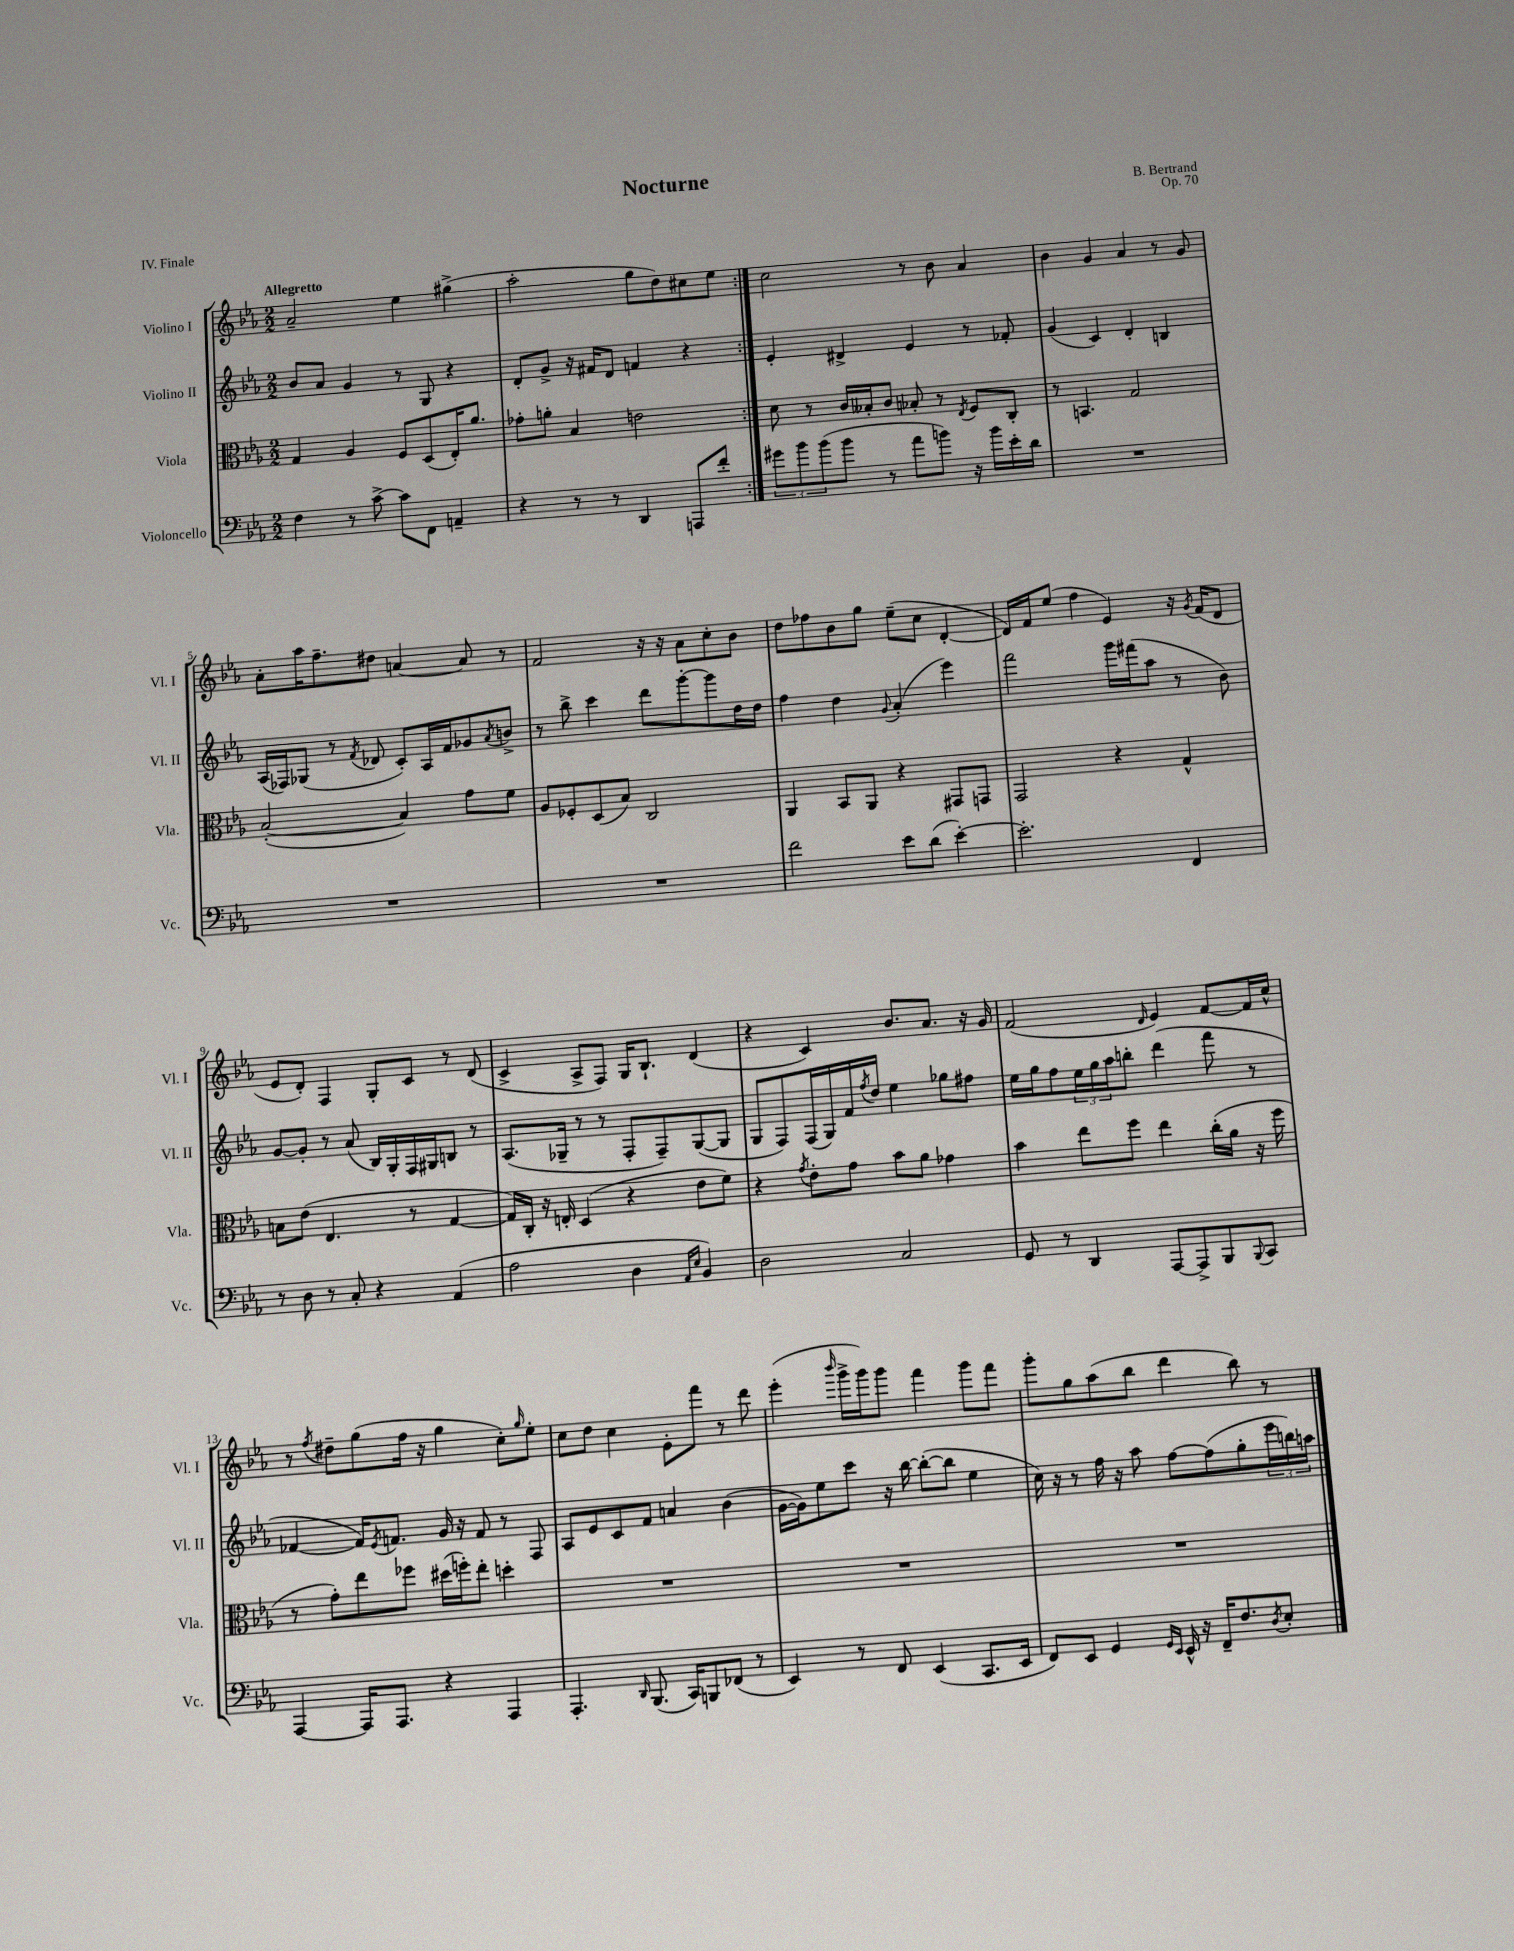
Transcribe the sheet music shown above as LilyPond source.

\header { title = "Nocturne" composer = "B. Bertrand" opus = "Op. 70" piece = "IV. Finale" }
<<
\new StaffGroup <<
\new Staff = "s0" \with { instrumentName = "Violino I" shortInstrumentName = "Vl. I" } {
    \clef treble \key ees \major \numericTimeSignature \time 2/2 \tempo "Allegretto"
    \repeat volta 2 { aes'2-- ees''4 gis''4->( |
    aes''2-. g''8 d''8) cis''8 ees''8 | }
    c''2 r8 bes'8 aes'4 |
    bes'4 g'4 aes'4 r8 g'8 |
    aes'8-. aes''16 f''8.-- dis''8 a'4~ a'8 r8 |
    f'2 r16 r16 aes'8 c''8-. bes'8 |
    d''8 fes''8 bes'8 g''8 ees''8--( c''8 d'4~-. |
    d'16) f'16 ees''8( f''4 ees'4) r16 \acciaccatura { g'8 } f'16( d'8 |
    ees'8 d'8-.) f4 g8-. c'8 r8 d'8( |
    c'4-> aes8-> f8) g16 bes8.-! d'4( |
    r4 c'4) bes'8. aes'8. r16 g'16 |
    f'2( \grace { d'16 } ees'4) f'8~ f'16 c''16-^ |
    r8 \acciaccatura { f''8 } dis''8-- g''8( f''16 r16 g''4 c''8-.) \grace { g''16 } ees''8-. |
    c''8 d''8 c''4 ees'8-. f'''8 r8 d'''8 |
    ees'''4-.( \grace { bes'''16 } g'''16-> g'''16) g'''8 f'''4 g'''8 f'''8 |
    g'''8-. g''8 aes''8( bes''8 d'''4 bes''8) r8 \bar "|." |
}
\new Staff = "s1" \with { instrumentName = "Violino II" shortInstrumentName = "Vl. II" } {
    \clef treble \key ees \major \numericTimeSignature \time 2/2
    \repeat volta 2 { bes'8 aes'8 g'4 r8 g8 r4 |
    d'8-. g'8-> r16 fis'16 d'8 f'4 r4 | }
    ees'4-. dis'4-> ees'4 r8 fes'8-. |
    g'4( c'4) d'4-. b4 |
    aes16( fes16) ges8( r8 \acciaccatura { f'8 } des'8 c'8-.) aes16 f'16 ges'8 \acciaccatura { aes'8 } b'8-> |
    r8 bes''8-> c'''4 d'''8 g'''8~-. g'''8 d''16 d''16 |
    f''4 d''4 \appoggiatura { g'8 } aes'4-.( ees'''4) |
    f'''2 g'''16 fis'''16( aes''8 r8 bes'8) |
    g'8~ g'8-. r8 aes'8( bes16) g16-. f16 gis16 b8 r8 |
    aes8.( ges16-- r8 r8 f8-. f8--) ges8~( ges8 |
    g8 f8) f16( g16) f'16 \acciaccatura { f''8 } d''16 ees''4 ges''8 fis''8 |
    ees''16 g''16 f''8 \tuplet 3/2 { ees''16 g''16 aes''16 } b''8-. d'''4( f'''8 r8 |
    fes'4~ fes'16) \acciaccatura { ees'8 } f'8. g'16 r16 f'8 r8 f8 |
    aes8 ees'8 c'8 f'8 a'4 bes'4( |
    g'16~ g'16) ees''8 c'''8 r16 bes''16~ bes''8~-.( bes''8 ees''4 |
    c''16) r16 r8 f''16 r16 aes''8 f''8~ f''8( g''8-. \tuplet 3/2 { ees'''16 b''16) a''16 } \bar "|." |
}
\new Staff = "s2" \with { instrumentName = "Viola" shortInstrumentName = "Vla." } {
    \clef alto \key ees \major \numericTimeSignature \time 2/2
    \repeat volta 2 { g4 aes4 f8 d8( ees16-.) aes'8. |
    ges'8-. a'8-. bes4 e'2 | }
    d'8 r8 c'16 beses16-. c'8 bes8-. r8 \acciaccatura { ees8 } f8 c8-. |
    r8 b,4. g2 |
    bes2~-.( bes4) g'8 f'8 |
    aes8 fes8-. d8( bes8) c2 |
    aes,4 bes,8 aes,8 r4 gis,8 g,8 |
    g,2 r4 g4-^ |
    b8 ees'8( ees4. r8 g4~ |
    g16) c16-. r16 e16-. d4( r4 ees'8 f'8) |
    r4 \acciaccatura { g'8 } ees'8-. g'8 bes'8 aes'8 ges'4 |
    bes'4 ees''8 f''8 ees''4 c''16-.( aes'16 r16 f''16 |
    r8 g'8-.) ees''8 fes''8 dis''16( f''16-.) ees''8-. d''4-. |
    R1 |
    R1 |
    R1 \bar "|." |
}
\new Staff = "s3" \with { instrumentName = "Violoncello" shortInstrumentName = "Vc." } {
    \clef bass \key ees \major \numericTimeSignature \time 2/2
    \repeat volta 2 { f4 r8 c'8~-> c'8 f,8 a,4-- |
    r4 r8 r8 d,4 a,,8 f'8-. | }
    \tuplet 3/2 { gis'8 bes'8 bes'8( } bes'8 r8 aes'8 b'8) r16 b'16 ees'16-. d'16 |
    R1 |
    R1 |
    R1 |
    f'2 ees'8 d'8( ees'4~-.) |
    ees'2.-. f,4 |
    r8 d8 r8 c8-. r4 aes,4( |
    aes2 d4 \grace { aes,16 ees16 } bes,4) |
    d2 c2 |
    g,8 r8 d,4 aes,,8~ aes,,8-> bes,,8 \appoggiatura { bes,,8 } c,8 |
    aes,,4~ aes,,16 aes,,8. r4 aes,,4 |
    aes,,4.-. \grace { d,16 } bes,,8.( c,16) b,,8 fes,8( r8 |
    ees,4) r8 f,8 ees,4( c,8. ees,16 |
    f,8) ees,8 g,4 \grace { g,16 ees,16 } ees,16-^ r16 f,16-- f8. \acciaccatura { d8 } ees8-. \bar "|." |
}
>>
>>
